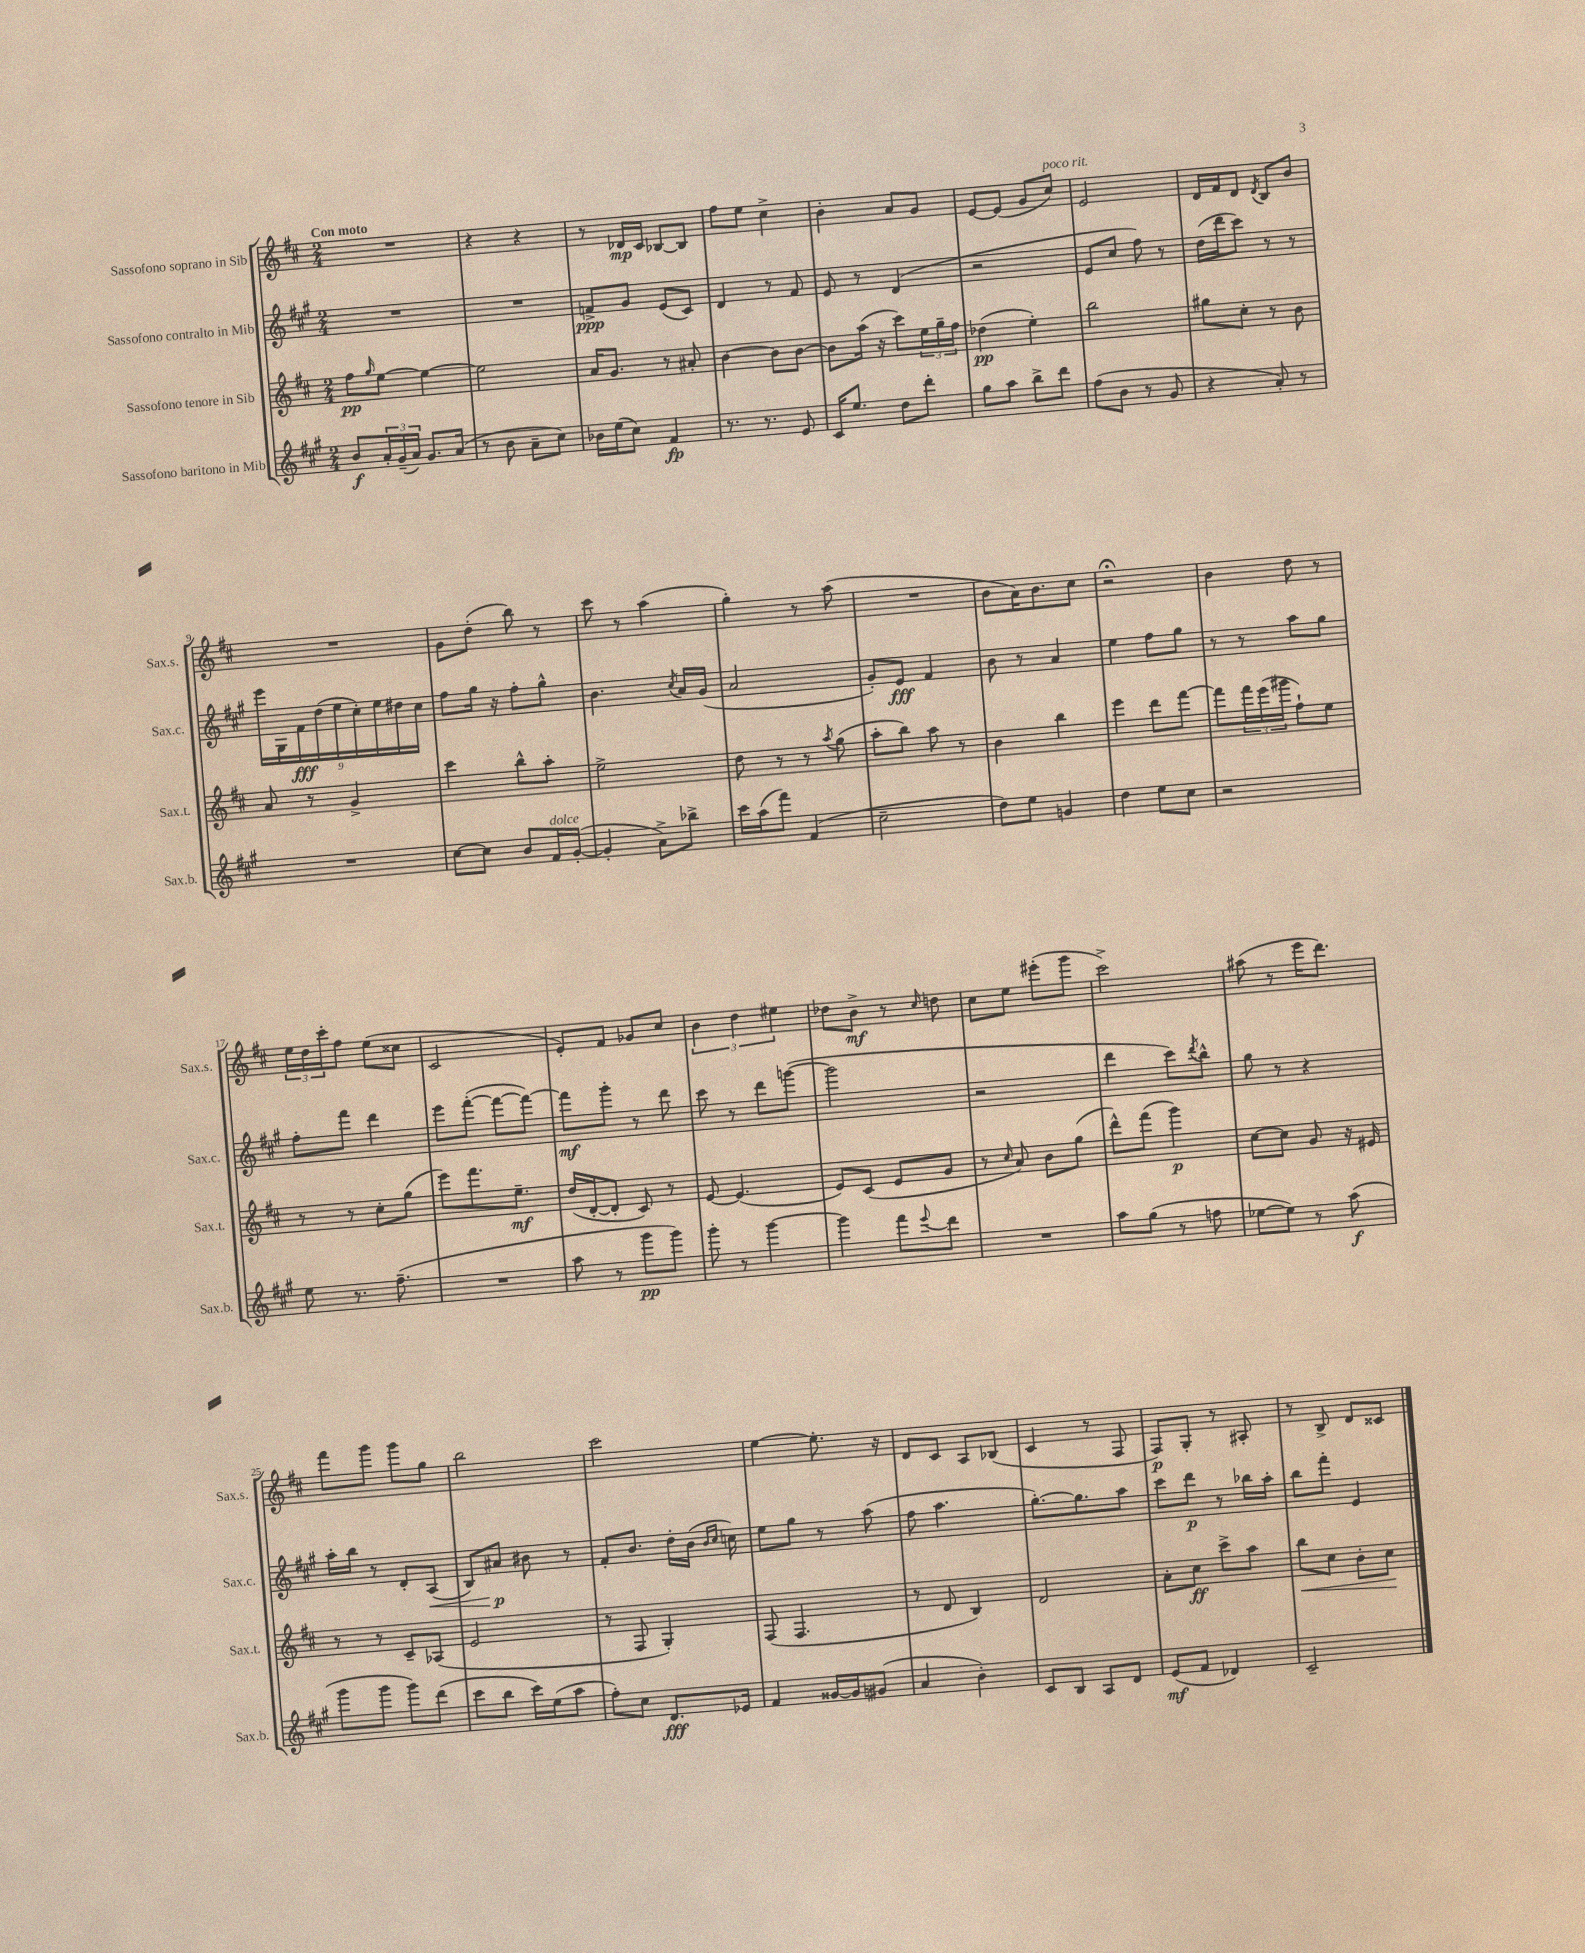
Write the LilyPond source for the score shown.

<<
\new StaffGroup <<
\new Staff = "s0" \with { instrumentName = "Sassofono soprano in Sib" shortInstrumentName = "Sax.s." } {
    \clef treble \key d \major \numericTimeSignature \time 2/4 \tempo "Con moto"
    R2 |
    r4 r4 |
    r8 des'16\mp cis'16 bes8~ bes8 |
    fis''8 e''8 cis''4-> |
    b'4-. a'8 g'8 |
    e'8~ e'8( g'8 cis''8^\markup { \italic "poco rit." }) |
    e'2 |
    d'16 fis'16 d'8 \acciaccatura { d'8 } b8 b'8 |
    R2 |
    g'8 d''8-.( b''8) r8 |
    cis'''8 r8 a''4( |
    g''4-.) r8 a''8( |
    R2 |
    b'8 a'16) b'8. cis''8 |
    r2\fermata |
    b'4 d''8 r8 |
    \tuplet 3/2 { e''16 d''16 cis'''16-. } fis''8 e''8( cisis''8 |
    cis'2 |
    e'8-.) fis'8 ges'8 cis''8 |
    \tuplet 3/2 { b'4 d''4 eis''4 } |
    des''8 b'8->\mf r8 \grace { cis''16 } d''8 |
    cis''8 e''8 eis'''8-.( g'''8 |
    cis'''2->) |
    ais''8( r8 e'''16 d'''8.) |
    fis'''8 g'''8 g'''8 g''8 |
    b''2 |
    cis'''2 |
    e''4~ e''8.-. r16 |
    d'8 cis'8 a8 bes8( |
    cis'4 r8 fis8 |
    fis8\p) g8-. r8 ais8-. |
    r8 b8-> d'8 cisis'8 \bar "|." |
}
\new Staff = "s1" \with { instrumentName = "Sassofono contralto in Mib" shortInstrumentName = "Sax.c." } {
    \clef treble \key a \major \numericTimeSignature \time 2/4
    R2 |
    R2 |
    f'8->\ppp gis'8 e'8( cis'8) |
    d'4 r8 fis'8 |
    e'8 r8 d'4( |
    r2 |
    e'8 cis''8 fis''8) r8 |
    d''16( d'''16 cis'''8) r8 r8 |
    \tuplet 9/8 { e'''16 gis16 fis'16\fff d''16( e''16 cis''16-.) e''16 dis''16 cis''16 } |
    fis''8 gis''16 r16 fis''8-. gis''8-^ |
    b'4. \acciaccatura { cis''8 } a'16 gis'16( |
    a'2 |
    gis'8-.) e'8\fff fis'4 |
    b'8 r8 a'4 |
    e''4 fis''8 gis''8 |
    r8 r8 a''8 gis''8 |
    fis''8-. fis'''8 d'''4 |
    e'''8 fis'''8~-.( fis'''8~ fis'''8~) |
    fis'''8\mf gis'''8-. r8 d'''8 |
    cis'''8 r8 d'''8 g'''8~( |
    g'''2 |
    r2 |
    d'''4 cis'''8) \acciaccatura { d'''8 } b''8-^ |
    gis''8 r8 r4 |
    a''16-. b''16 r8 d'8-. a8\<( |
    b8) ais'8\p\! bis'8 r8 |
    fis'8-. b'8. d''16-. b'16( \grace { b'16 cis''16 } c''16) |
    e''8 gis''8 r8 a''8( |
    fis''8 a''4. |
    gis''8.~-.) gis''8. a''8 |
    cis'''8 d'''8\p r8 bes''16 a''16-. |
    b''8 fis'''8-. e'4 \bar "|." |
}
\new Staff = "s2" \with { instrumentName = "Sassofono tenore in Sib" shortInstrumentName = "Sax.t." } {
    \clef treble \key d \major \numericTimeSignature \time 2/4
    fis''8\pp \grace { g''16 } e''8~ e''4~ |
    e''2 |
    a'16 g'8. r8 ais'8-. |
    b'4~ b'8 b'8~ |
    b'8 a''16( r16 cis'''8) \tuplet 3/2 { e''16 g''16-- fis''16 } |
    des''4\pp( e''4-.) |
    b''2 |
    gis''8 cis''8-. r8 b'8 |
    a'8 r8 g'4-> |
    cis'''4 b''8-^ a''8-. |
    e''2-> |
    d''8 r8 r8 \acciaccatura { a''8 } g''8( |
    a''8-. b''8) a''8 r8 |
    b'4 b''4 |
    e'''4 d'''8 fis'''8~ |
    fis'''8 \tuplet 3/2 { fis'''16 e'''16( gis'''16 } fis''8-!) e''8 |
    r8 r8 cis''8-. g''8( |
    e'''8) fis'''8. e''8.--\mf |
    d''16( d'16~-. d'8-. cis'8) r8 |
    e'8~ e'4.( |
    e'8) cis'8( e'8 g'8 |
    r8 \grace { cis''16 } a'8) b'8 g''8( |
    d'''8-^) fis'''8( g'''4\p) |
    cis''8~ cis''8 g'8 r16 eis'16 |
    r8 r8 cis'8-- aes8( |
    e'2 |
    r8 fis8 g4-.) |
    fis8( fis4. |
    r8 d'8 b4) |
    d'2 |
    a'8-. cis''8\ff cis'''8-> a''8 |
    b''8\< cis''8 b'8-. cis''8\! \bar "|." |
}
\new Staff = "s3" \with { instrumentName = "Sassofono baritono in Mib" shortInstrumentName = "Sax.b." } {
    \clef treble \key a \major \numericTimeSignature \time 2/4
    b'8\f \tuplet 3/2 { a'16-. gis'16--( a'16) } gis'8. a'16( |
    r8 b'8 a'8-- cis''8) |
    bes'16 e''16( cis''8) fis'4\fp |
    r8. r8. e'8 |
    cis'16 e''8. d''8 d'''8-. |
    gis''8 a''8 b''8-> d'''8 |
    fis''8( b'8 r8 gis'8 |
    r4 a'8-.) r8 |
    R2 |
    cis''8~ cis''8 b'8 fis'16^\markup { \italic "dolce" } gis'16~-.( |
    gis'4-. a'8->) bes''8-> |
    cis'''16 a''16( fis'''8) fis'4( |
    cis''2-- |
    d''8) e''8 g'4 |
    d''4 e''8 cis''8 |
    r2 |
    e''8 r8. fis''8.--( |
    R2 |
    a''8 r8 gis'''8\pp gis'''8) |
    gis'''8-. r8 gis'''4~ |
    gis'''4 fis'''8 \appoggiatura { e'''8 } d'''8 |
    R2 |
    a''8 gis''8( r8 f''8 |
    ees''8~ ees''8) r8 a''8\f( |
    gis'''8 gis'''8 gis'''8) d'''8( |
    cis'''8 b''8 cis'''16) e''16( a''8 |
    fis''8-.) cis''8 d'8.\fff ees'16 |
    fis'4 gisis'16~ gisis'16 gis'8( |
    a'4 b'4-.) |
    cis'8 b8 a8 d'8 |
    e'8\mf( fis'8 des'4) |
    cis'2-- \bar "|." |
}
>>
>>
